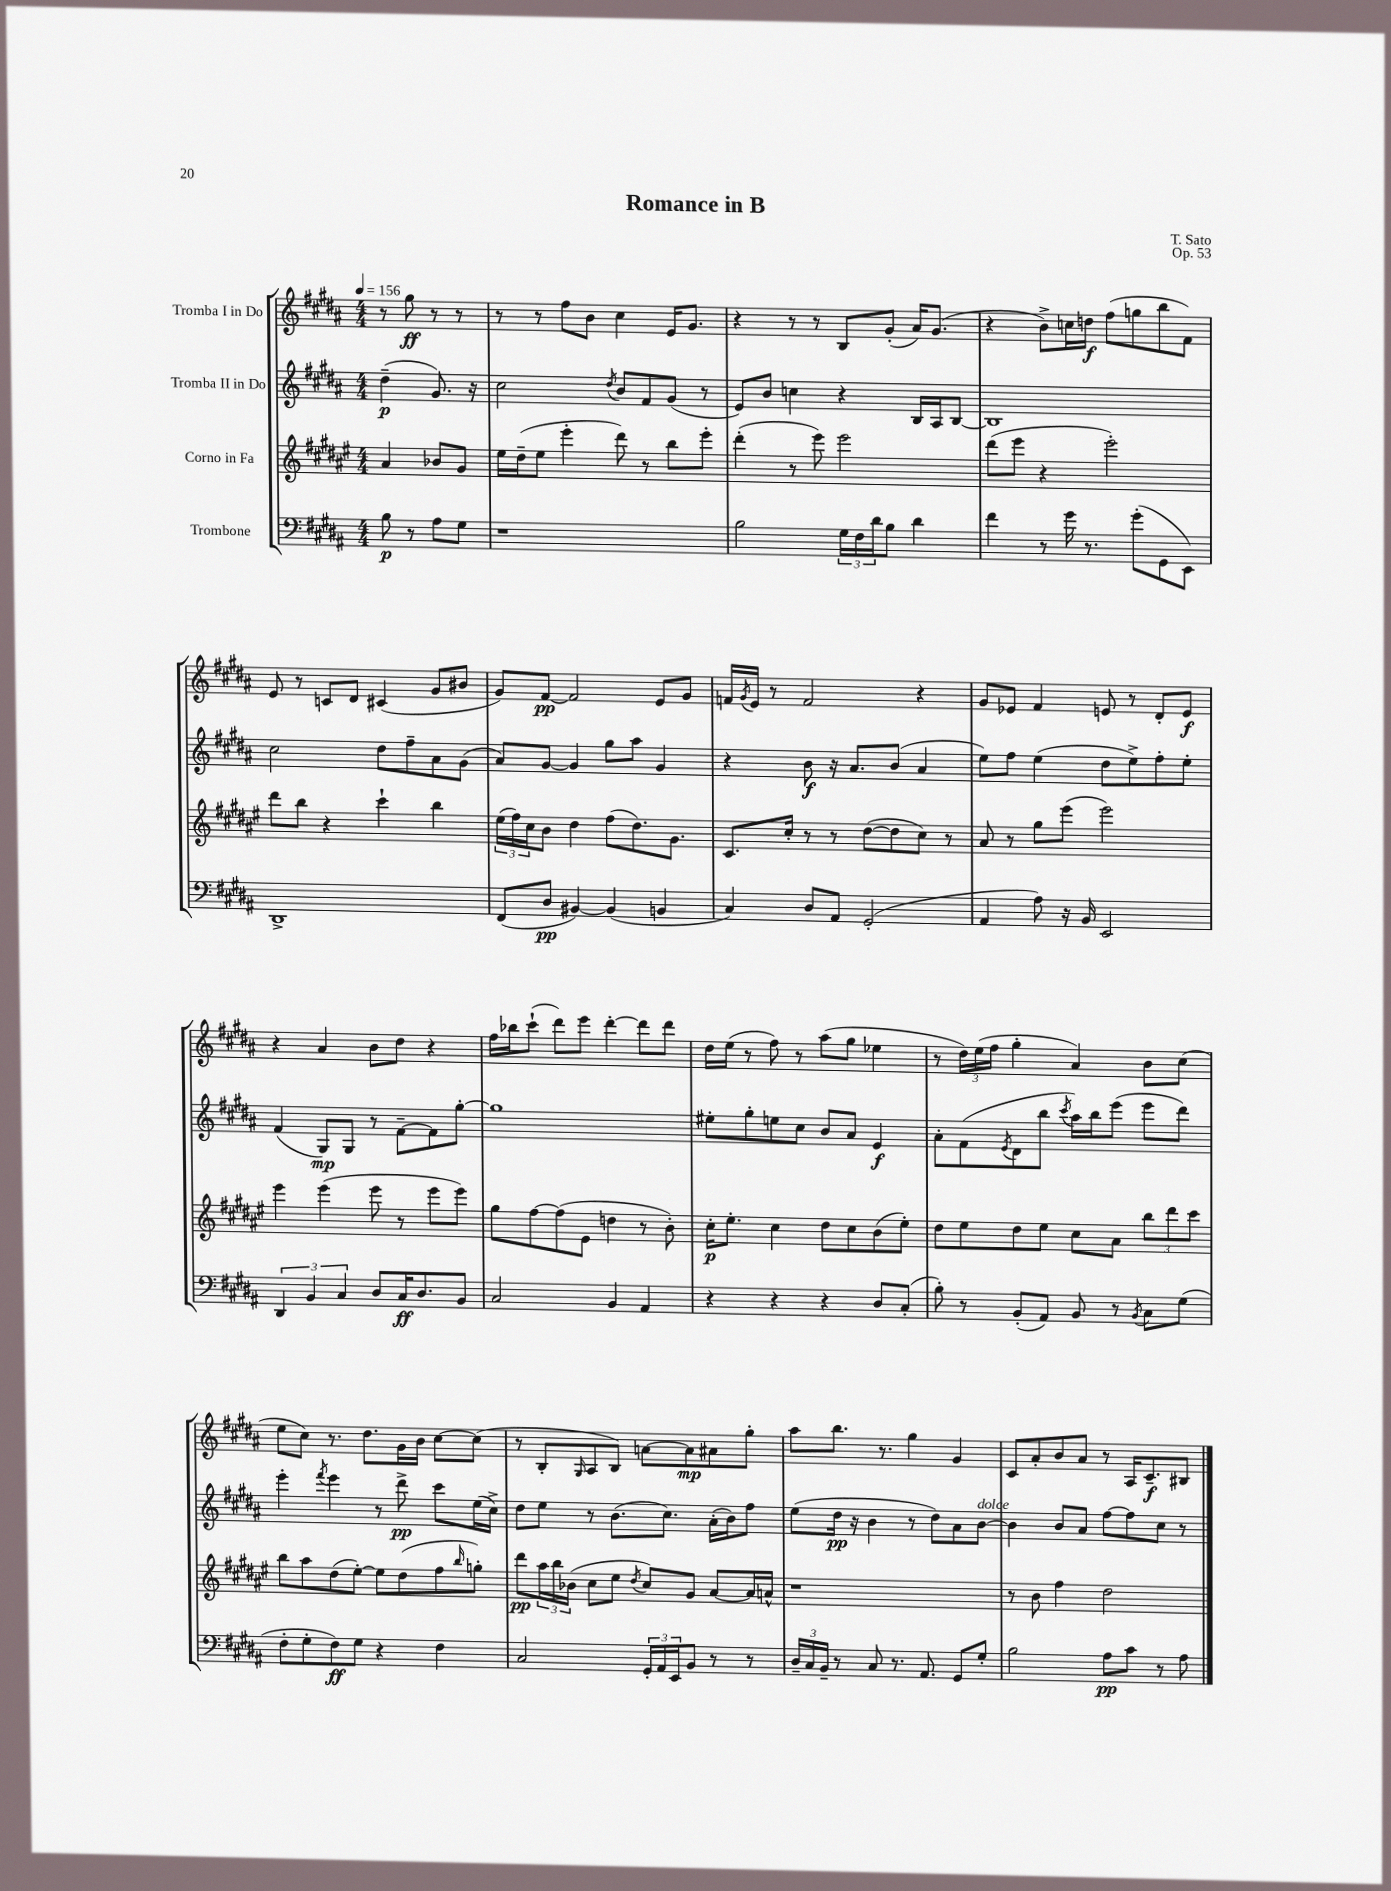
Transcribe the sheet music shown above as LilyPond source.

\header { title = "Romance in B" composer = "T. Sato" opus = "Op. 53" }
<<
\new StaffGroup <<
\new Staff = "s0" \with { instrumentName = "Tromba I in Do" } {
    \clef treble \key b \major \numericTimeSignature \time 4/4 \partial 2 \tempo 4 = 156
    r8 gis''8\ff r8 r8 |
    r8 r8 fis''8 b'8 cis''4 e'16 gis'8. |
    r4 r8 r8 b8 gis'8-.( ais'16) gis'8.( |
    r4 b'8->) c''16 d''16\f fis''8( g''8 b''8 fis'8) |
    e'8 r8 c'8 dis'8 cis'4( gis'8 bis'8 |
    gis'8) fis'8~\pp fis'2 e'8 gis'8 |
    f'16 \acciaccatura { gis'8 } e'16 r8 f'2 r4 |
    gis'8 ees'8 fis'4 e'8 r8 dis'8-. e'8\f |
    r4 ais'4 b'8 dis''8 r4 |
    fis''16 bes''16 cis'''8-!( dis'''8) e'''8 dis'''4~-. dis'''8 dis'''8 |
    dis''16 e''16( r8 fis''8) r8 ais''8( gis''8 ees''4 |
    r8 \tuplet 3/2 { dis''16) e''16( fis''16 } gis''4-. ais'4) b'8 cis''8( |
    e''8 cis''8) r8. dis''8. gis'16 b'16 cis''8~ cis''8( |
    r8 b8-. \grace { gis16 } ais8 b8) a'8~ a'8\mp ais'8 gis''8-. |
    ais''8 b''8. r8. gis''4 gis'4 |
    cis'8 ais'8-. b'8 ais'8 r8 ais16 cis'8.--\f bis8 \bar "|." |
}
\new Staff = "s1" \with { instrumentName = "Tromba II in Do" } {
    \clef treble \key b \major \numericTimeSignature \time 4/4 \partial 2
    dis''4--\p( gis'8.) r16 |
    cis''2 \acciaccatura { dis''8 } b'8 fis'8 gis'8( r8 |
    e'8) b'8 c''4 r4 b16 ais16 b8~ |
    b1 |
    cis''2 dis''8 fis''8-- ais'8 gis'8( |
    ais'8) gis'8~ gis'4 gis''8 ais''8 gis'4 |
    r4 b'8\f r16 ais'8. b'8( ais'4 |
    e''8) fis''8 e''4( dis''8 e''8->) fis''8-. e''8-. |
    fis'4( gis8\mp) gis8 r8 fis'8~-- fis'8 gis''8~-. |
    gis''1 |
    eis''8-. gis''8-. e''8 cis''8 b'8 ais'8 e'4\f |
    ais'8-. fis'8( \acciaccatura { e'8 } dis'8 b''8 \acciaccatura { cis'''8 } ais''16) b''16 e'''8( e'''8 dis'''8) |
    e'''4-. \acciaccatura { fis'''8 } e'''4 r8 dis'''8->\pp cis'''8 e''16( cis''16->) |
    dis''8 e''8 r8 b'8.( cis''8.) ais'16-.( b'16) fis''8 |
    e''8( dis''16\pp r16 b'4 r8 dis''8) ais'8 b'8~^\markup { \italic "dolce" } |
    b'4 b'8 ais'8 fis''8~ fis''8 cis''8 r8 \bar "|." |
}
\new Staff = "s2" \with { instrumentName = "Corno in Fa" } {
    \clef treble \key fis \major \numericTimeSignature \time 4/4 \partial 2
    ais'4 bes'8 gis'8 |
    eis''16 dis''16--( eis''8 eis'''4-. dis'''8) r8 b''8 eis'''8-. |
    dis'''4-.( r8 eis'''8) eis'''2 |
    dis'''8( eis'''8 r4 eis'''2-.) |
    dis'''8 b''8 r4 cis'''4-! b''4 |
    \tuplet 3/2 { eis''16( fis''16) cis''16 } b'8 dis''4 fis''8( dis''8.) gis'8. |
    cis'8. cis''16-. r8 r8 dis''8~( dis''8 cis''8) r8 |
    ais'8 r8 gis''8 eis'''8( eis'''2) |
    eis'''4 eis'''4( eis'''8 r8 eis'''8 eis'''8) |
    gis''8 fis''8~ fis''8( eis'8 d''4 r8 b'8-.) |
    cis''16-.\p eis''8.-. cis''4 dis''8 cis''8 b'8( eis''8-.) |
    dis''8 eis''8 dis''8 eis''8 cis''8 ais'8 \tuplet 3/2 { b''8 dis'''8 cis'''8 } |
    b''8 ais''8 dis''8( eis''8~-.) eis''8 dis''8( fis''8 \grace { b''16 } g''8-.) |
    dis'''8\pp \tuplet 3/2 { ais''16 b''16 bes'16( } cis''8 eis''8 \acciaccatura { dis''8 } cis''8) gis'8 ais'8~ ais'16 a'16-^ |
    r1 |
    r8 b'8 fis''4 dis''2 \bar "|." |
}
\new Staff = "s3" \with { instrumentName = "Trombone" } {
    \clef bass \key b \major \numericTimeSignature \time 4/4 \partial 2
    b8\p r8 ais8 gis8 |
    r1 |
    b2 \tuplet 3/2 { gis16 fis16 dis'16 } b8 dis'4 |
    fis'4 r8 gis'16 r8. gis'8-.( gis,8 e,8) |
    dis,1-> |
    fis,8( dis8\pp bis,4~) bis,4( b,4 |
    cis4) dis8 ais,8 gis,2-.( |
    ais,4 ais8) r16 b,16 e,2 |
    \tuplet 3/2 { dis,4 b,4 cis4 } dis8 cis16\ff dis8. b,8 |
    cis2 b,4 ais,4 |
    r4 r4 r4 dis8 cis8-.( |
    b8-.) r8 b,8-.( ais,8) b,8 r8 \acciaccatura { b,8 } cis8 gis8( |
    fis8-. gis8-. fis8\ff) gis8 r4 fis4 |
    cis2 \tuplet 3/2 { gis,16-. ais,16 e,16 } b,8 r8 r8 |
    \tuplet 3/2 { dis16-- cis16 b,16-- } r8 cis8 r8. ais,8. gis,8 gis8-. |
    b2 ais8\pp cis'8 r8 ais8 \bar "|." |
}
>>
>>
\layout { \context { \Score \remove "Bar_number_engraver" } }
